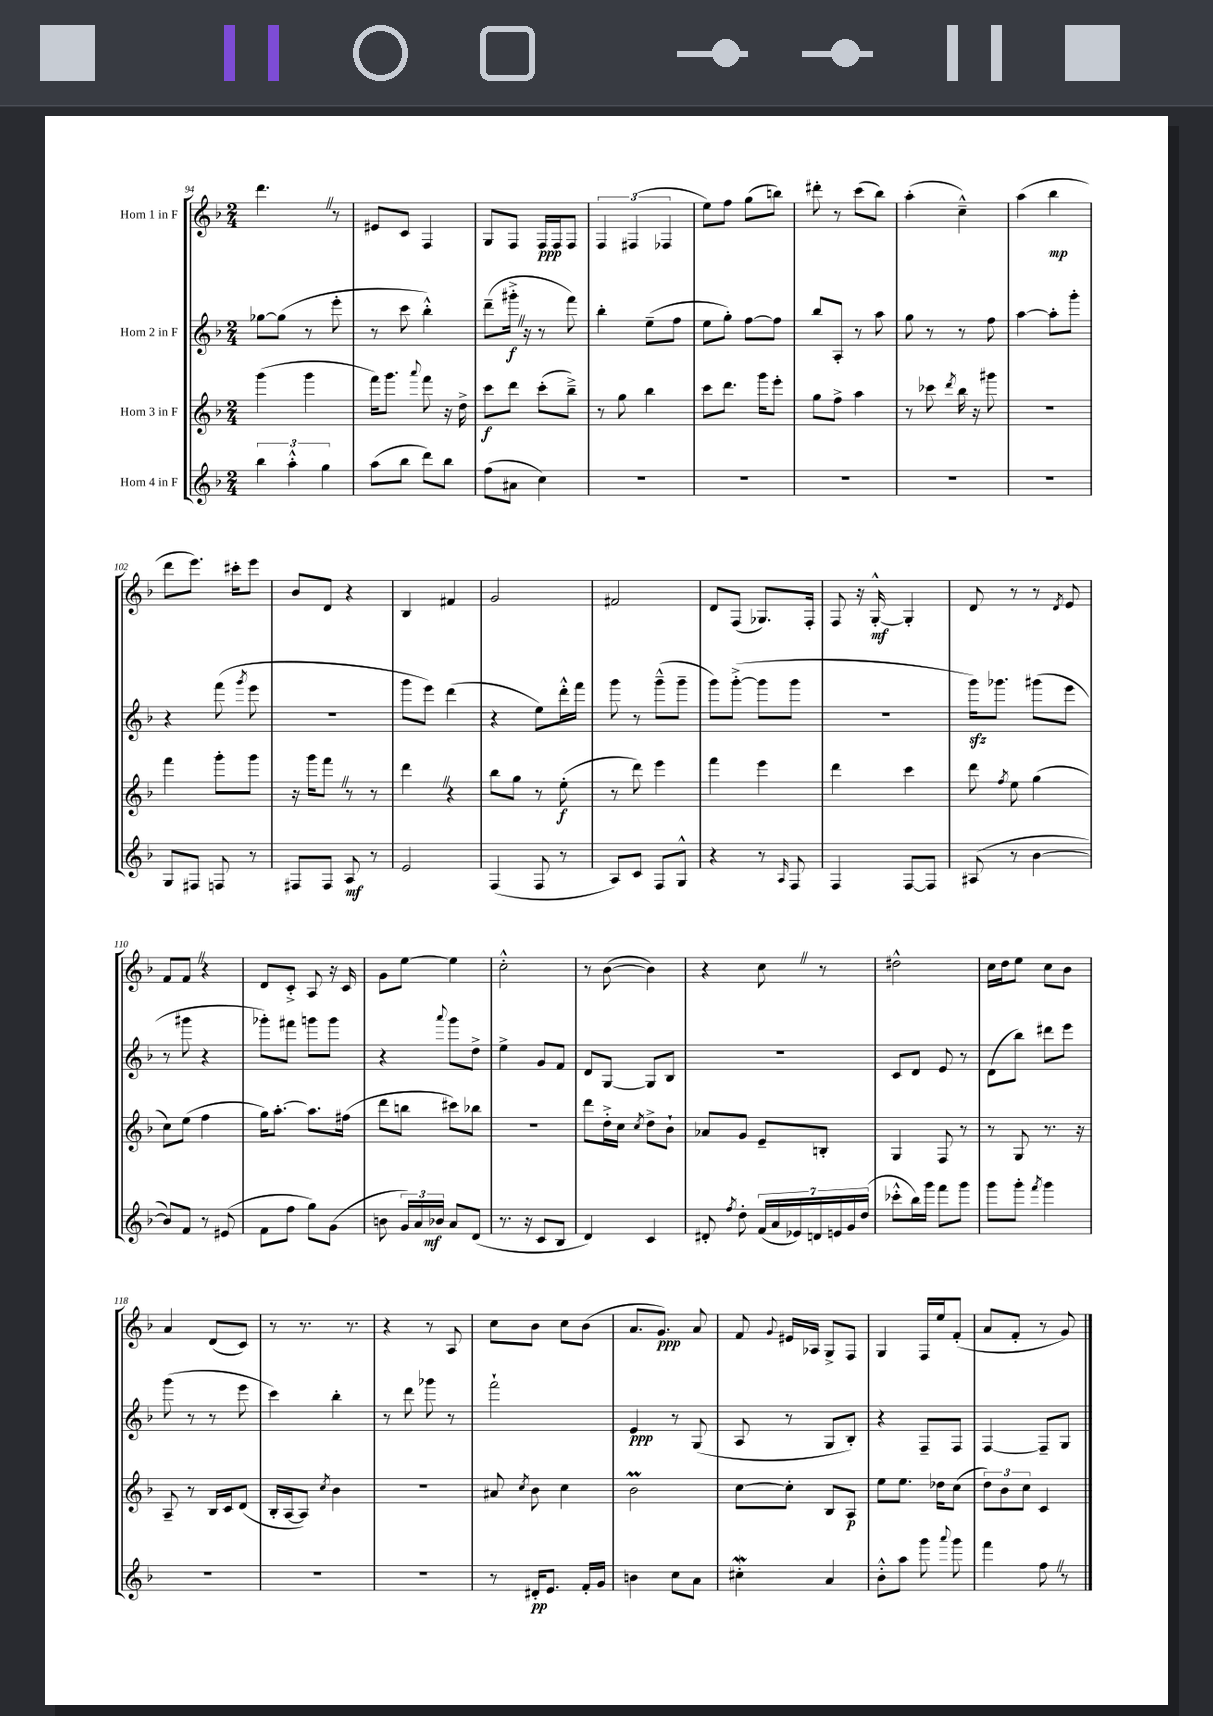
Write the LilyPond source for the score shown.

<<
\new StaffGroup <<
\new Staff = "s0" \with { instrumentName = "Horn 1 in F" } {
    \clef treble \key f \major \numericTimeSignature \time 2/4
    \autoBeamOff d'''4. \once \override BreathingSign.text = \markup { \musicglyph "scripts.caesura.straight" } \breathe r8 |
    eis'8[ c'8] f4 |
    g8[ f8] f16[\ppp f16 f8] |
    \tuplet 3/2 { f4 fis4( fes4 } |
    e''8[) f''8] g''8[( b''8]) |
    dis'''8-. r8 c'''8[( bes''8]) |
    a''4-.( c''4---^) |
    a''4( bes''4\mp |
    d'''8[ e'''8.]) cis'''16[-. e'''8] |
    bes'8[ d'8] r4 |
    bes4 fis'4 |
    g'2 |
    fis'2 |
    d'8[ f8]( ges8.[) f16]-. |
    f8 r16 g16~-.-^\mf g4-. |
    d'8 r8 r8 \acciaccatura { d'8 } e'8 |
    f'8[ f'8] \once \override BreathingSign.text = \markup { \musicglyph "scripts.caesura.straight" } \breathe r4 |
    d'8[ c'8]-.-> a8 r16 c'16 |
    g'8[ e''8]~ e''4 |
    c''2-.-^ |
    r8 bes'8~( bes'4) |
    r4 c''8 \once \override BreathingSign.text = \markup { \musicglyph "scripts.caesura.straight" } \breathe r8 |
    dis''2-^ |
    c''16[ d''16 e''8] c''8[ bes'8] |
    a'4 d'8[( c'8]) |
    r8 r8. r8. |
    r4 r8 a8 |
    c''8[ bes'8] c''8[ bes'8]( |
    a'8.[ g'8.]\ppp) a'8 |
    f'8 \appoggiatura { g'8 } eis'16[ aes16] g8[-> f8] |
    g4 f16[ e''16 f'8]-.( |
    a'8[ f'8]-. r8 g'8) \bar "|." |
}
\new Staff = "s1" \with { instrumentName = "Horn 2 in F" } {
    \clef treble \key f \major \numericTimeSignature \time 2/4
    \autoBeamOff ges''8[~ ges''8]( r8 e'''8-. |
    r8 c'''8 bes''4-.-^) |
    d'''8[--( gis'''16]-.->\f \once \override BreathingSign.text = \markup { \musicglyph "scripts.caesura.straight" } \breathe r16 r8 f'''8) |
    bes''4-. e''8[--( f''8] |
    e''8[ g''8]-.) f''8[~ f''8] |
    bes''8[ a8]-. r8 a''8 |
    g''8 r8 r8 f''8 |
    a''4~ a''8[-. g'''8]-. |
    r4 f'''8( \acciaccatura { g'''8 } e'''8 |
    R2 |
    g'''8[ e'''8]) d'''4( |
    r4 e''8[) d'''16-.-^ f'''16] |
    g'''8 r8 g'''8[---^( g'''8]-- |
    g'''8[) g'''8]~-.->( g'''8[ g'''8] |
    r2 |
    g'''16[\sfz) ges'''8.] gis'''8[( e'''8] |
    r8 gis'''8 r4 |
    ges'''8[-.) fis'''8] g'''8[ g'''8] |
    r4 \appoggiatura { a'''8 } g'''8[ d''8]-> |
    e''4-> g'8[ f'8] |
    d'8[ g8]~ g8[ bes8] |
    R2 |
    c'8[ d'8] e'8 r8 |
    d'8[( bes''8]) dis'''8[ e'''8] |
    g'''8( r8 r8 e'''8 |
    c'''4) bes''4-. |
    r8 d'''8 ges'''8 r8 |
    f'''2-! |
    e'4\ppp r8 g8( |
    a8 r8 g8[ bes8]-.) |
    r4 f8[-- f8] |
    f4~ f8[-- g8] \bar "|." |
}
\new Staff = "s2" \with { instrumentName = "Horn 3 in F" } {
    \clef treble \key f \major \numericTimeSignature \time 2/4
    \autoBeamOff g'''4( g'''4 |
    f'''16[) g'''8.] \appoggiatura { a'''8 } f'''8 r16 d''16-> |
    c'''8[\f d'''8] c'''8[-.( bes''8]--->) |
    r8 g''8 bes''4 |
    c'''8[ d'''8.] g'''16[ e'''8]-. |
    g''8[ f''8]-> a''4 |
    r8 ces'''8 \acciaccatura { d'''8 } bes''16 r16 gis'''8 |
    R2 |
    f'''4 g'''8[-. g'''8] |
    r16 g'''16[ f'''8] \once \override BreathingSign.text = \markup { \musicglyph "scripts.caesura.straight" } \breathe r8 r8 |
    d'''4 \once \override BreathingSign.text = \markup { \musicglyph "scripts.caesura.straight" } \breathe r4 |
    bes''8[ g''8] r8 e''8-.\f( |
    r8 d'''8) e'''4 |
    f'''4 e'''4 |
    d'''4 c'''4 |
    d'''8 \acciaccatura { f''8 } e''8 g''4( |
    c''8[) e''8]( f''4 |
    g''16[) a''8.]~-. a''8.[ fis''16]( |
    d'''8[ b''8] cis'''8[) bes''8] |
    R2 |
    d'''8[ d''16-.-> c''16] \acciaccatura { c''8 } d''8[-> bes'8]-! |
    aes'8[ g'8] e'8[-- b8]-. |
    g4 f8 r8 |
    r8 g8 r8. r16 |
    a8-- r8 bes16[ c'16 d'8]( |
    bes16[-. a16~ a8]) \acciaccatura { c''8 } bes'4 |
    R2 |
    ais'8 \acciaccatura { c''8 } bes'8 c''4 |
    bes'2\prall |
    c''8[~ c''8]-. bes8[ a8]\p |
    e''8[ e''8.] des''16[ c''8]( |
    \tuplet 3/2 { d''8[) bes'8 c''8] } c'4 \bar "|." |
}
\new Staff = "s3" \with { instrumentName = "Horn 4 in F" } {
    \clef treble \key f \major \numericTimeSignature \time 2/4
    \autoBeamOff \tuplet 3/2 { bes''4 a''4-.-^ g''4 } |
    a''8[( bes''8] d'''8[) bes''8] |
    f''8[( ais'8] c''4) |
    R2 |
    R2 |
    R2 |
    R2 |
    R2 |
    g8[ fis8] f8 r8 |
    fis8[ fis8] a8\mf r8 |
    e'2 |
    f4( f8 r8 |
    a8[) c'8] f8[ g8]-^ |
    r4 r8 \grace { a16 } f8 |
    f4 f8[~ f8] |
    ais8( r8 bes'4~ |
    bes'8[) f'8] r8 eis'8( |
    f'8[ f''8] g''8[) g'8]( |
    b'8 \tuplet 3/2 { g'16[) a'16 bes'16]\mf } a'8[ d'8]( |
    r8. r16 c'8[ bes8] |
    d'4) c'4 |
    dis'8-. \acciaccatura { f''8 } d''8-. \tuplet 7/4 { f'16[( a'16 ees'16) d'16 e'16 g'16 d''16]( } |
    ces'''8[-.-^ bes''16) g'''16] f'''8[ g'''8] |
    g'''8[ g'''8]-. \acciaccatura { f'''8 } g'''4 |
    R2 |
    R2 |
    R2 |
    r8 dis'16[-.\pp e'8.] f'16[-. g'16] |
    b'4 c''8[ a'8] |
    cis''4-.\mordent a'4 |
    bes'8[-.-^ a''8] g'''8 \appoggiatura { a'''8 } g'''8 |
    f'''4 f''8 \once \override BreathingSign.text = \markup { \musicglyph "scripts.caesura.straight" } \breathe r8 \bar "|." |
}
>>
>>
\layout { \context { \Score currentBarNumber = #94 } }
